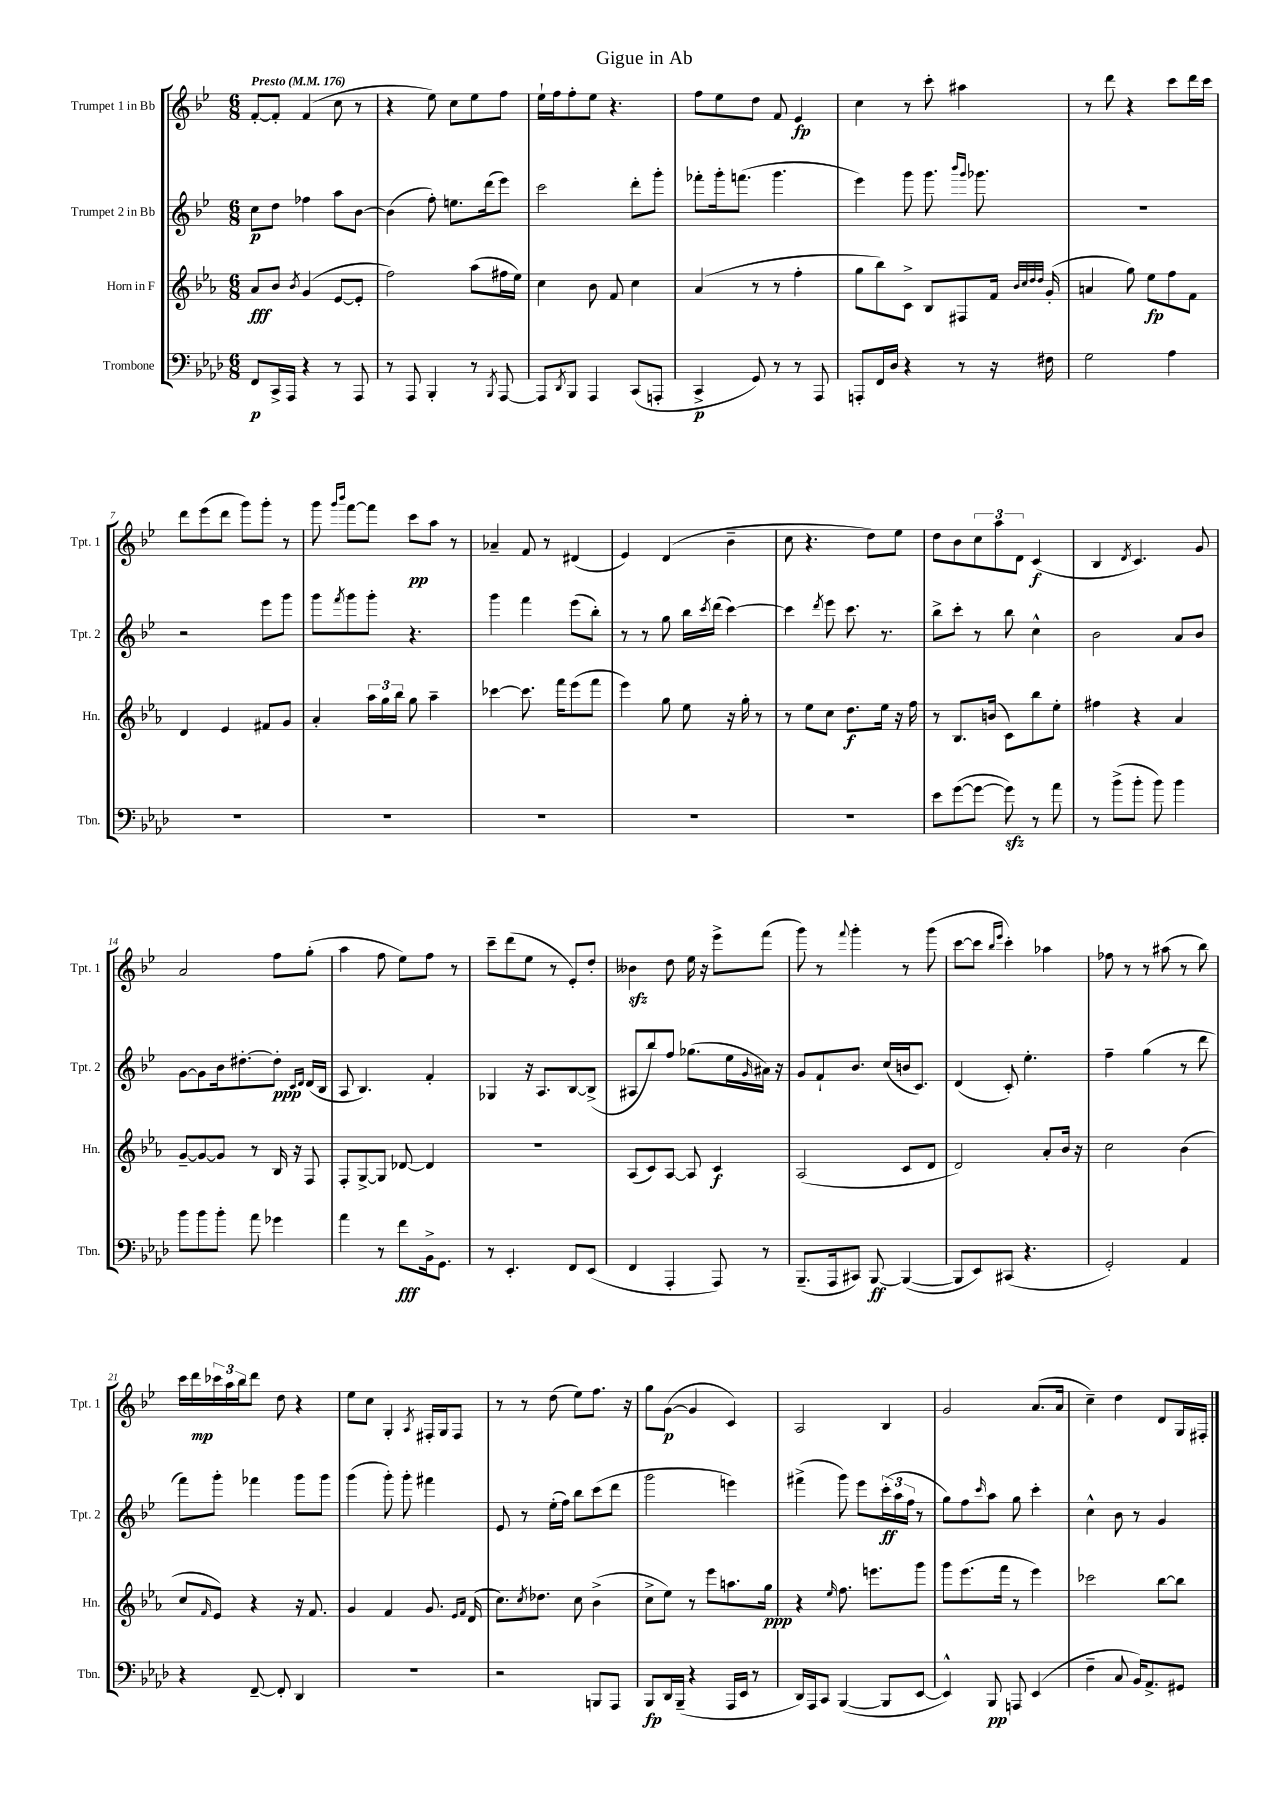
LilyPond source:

\header { title = "Gigue in Ab" }
<<
\new StaffGroup <<
\new Staff = "s0" \with { instrumentName = "Trumpet 1 in Bb" shortInstrumentName = "Tpt. 1" } {
    \clef treble \key bes \major \numericTimeSignature \time 6/8 \tempo "Presto" 4 = 176
    f'8~-. f'8-. f'4( c''8 r8 |
    r4 ees''8) c''8 ees''8 f''8 |
    ees''16-! f''16 f''8-. ees''8 r4. |
    f''8 ees''8 d''8 f'8 ees'4\fp |
    c''4 r8 c'''8-. ais''4 |
    r8 d'''8 r4 c'''8 d'''16 c'''16 |
    d'''8 ees'''8( d'''8 g'''8) g'''8-. r8 |
    g'''8 \grace { g'''16 bes'''16 } f'''8~ f'''8 c'''8\pp a''8 r8 |
    aes'4-- f'8 r8 dis'4( |
    ees'4) d'4( bes'4-- |
    c''8 r4. d''8) ees''8 |
    d''8 bes'8 \tuplet 3/2 { c''8 a''8 d'8 } c'4\f( |
    bes4 \acciaccatura { d'8 } c'4.) g'8 |
    a'2 f''8 g''8-.( |
    a''4 f''8 ees''8) f''8 r8 |
    c'''8-- d'''8( ees''8 r8 ees'8-.) d''8-. |
    beses'4\sfz d''8 ees''16 r16 ees'''8-> f'''8( |
    g'''8) r8 \appoggiatura { f'''8 } g'''4-. r8 g'''8( |
    c'''8~ c'''8 \grace { bes''16 ees'''16 } c'''4-.) aes''4 |
    fes''8 r8 r8 ais''8( r8 bes''8) |
    c'''16 d'''16\mp \tuplet 3/2 { ces'''16 a''16 bes''16 } d'''8 d''8 r4 |
    ees''8 c''8 g4-. \acciaccatura { a8 } fis16-. g16 fis8 |
    r8 r8 d''8( ees''8) f''8. r16 |
    g''8 g'8~\p( g'4 c'4) |
    a2 bes4 |
    g'2 a'8.( a'16 |
    c''4--) d''4 d'8 g16 fis16-. \bar "|." |
}
\new Staff = "s1" \with { instrumentName = "Trumpet 2 in Bb" shortInstrumentName = "Tpt. 2" } {
    \clef treble \key bes \major \numericTimeSignature \time 6/8
    c''8\p d''8 fes''4 a''8 bes'8~ |
    bes'4( f''8-.) e''8. d'''16( ees'''8) |
    c'''2 d'''8-. g'''8-. |
    fes'''8-. g'''16-. f'''8.( g'''4. |
    ees'''4) g'''8 g'''8. \grace { bes'''16 g'''16 } ges'''8. |
    R2. |
    r2 ees'''8 g'''8 |
    g'''8 \acciaccatura { f'''8 } g'''8 g'''8-. r4. |
    g'''4 f'''4 ees'''8( bes''8-.) |
    r8 r8 g''8 bes''16 \acciaccatura { c'''8 } d'''16( c'''4~) |
    c'''4 \acciaccatura { d'''8 } ees'''8 c'''8. r8. |
    bes''8-> c'''8-. r8 bes''8 c''4-^ |
    bes'2 a'8 bes'8 |
    g'8~ g'8 bes'16 dis''8.~-. dis''8-.\ppp \grace { c'16 d'16 } d'16( bes16 |
    a8 bes4.) f'4-. |
    ges4 r16 a8. bes8~ bes8->( |
    ais8 bes''8) f''8 ges''8.( ees''16 \grace { g'16 } ais'16) r16 |
    g'8 f'8-! bes'8. c''16( b'16 c'8.) |
    d'4( c'8-.) ees''4.-. |
    f''4-- g''4( r8 d'''8 |
    f'''8) g'''8-. fes'''4 g'''8 g'''8 |
    g'''4( g'''8-.) g'''8-. fis'''4 |
    ees'8 r8 ees''16-.( f''16) bes''8 c'''8( d'''8 |
    g'''2 e'''4) |
    fis'''4->( g'''8) ees'''8 \tuplet 3/2 { c'''16-.\ff( a''16 f''16 } r8 |
    g''8) f''8 \grace { c'''16 } a''8 g''8 c'''4-. |
    c''4-^ bes'8 r8 g'4 \bar "|." |
}
\new Staff = "s2" \with { instrumentName = "Horn in F" shortInstrumentName = "Hn." } {
    \clef treble \key ees \major \numericTimeSignature \time 6/8
    aes'8\fff bes'8 \acciaccatura { bes'8 } g'4( ees'8~ ees'8-. |
    f''2) aes''8( fis''16 ees''16) |
    c''4 bes'8 f'8 c''4 |
    aes'4( r8 r8 f''4-. |
    g''8 bes''8) c'8-> bes8 fis8 f'16 \grace { bes'32 c''32 d''32 d''32 } g'16-.( |
    a'4 g''8) ees''8\fp f''8 f'8 |
    d'4 ees'4 fis'8 g'8 |
    aes'4-. \tuplet 3/2 { aes''16 g''16 bes''16 } g''8 aes''4-- |
    ces'''4~ ces'''8. f'''16 ees'''8( f'''8 |
    ees'''4) g''8 ees''8 r16 g''16-. r8 |
    r8 ees''8 c''8 d''8.\f ees''16 r16 f''16 |
    r8 bes8. b'16( c'8) bes''8 ees''8-. |
    fis''4 r4 aes'4 |
    g'8~-- g'8~ g'8 r8 bes16 r16 f8 |
    f8-. g8~-> g8 des'8~ des'4 |
    R2. |
    aes8( c'8) aes8~ aes8 c'4\f |
    aes2( c'8 d'8 |
    d'2) aes'8-. bes'16 r16 |
    c''2 bes'4( |
    c''8 \grace { f'16 } ees'8) r4 r16 f'8. |
    g'4 f'4 g'8. \grace { ees'16 f'16 } d'16( |
    c''8.) \acciaccatura { c''8 } des''8. c''8 bes'4->( |
    c''8-> ees''8) r8 ees'''8 a''8. g''16\ppp |
    r4 \grace { ees''16 } f''8. e'''8. g'''8 |
    g'''8 ees'''8.( f'''16 r8 ees'''4) |
    ces'''2 bes''8~ bes''8 \bar "|." |
}
\new Staff = "s3" \with { instrumentName = "Trombone" shortInstrumentName = "Tbn." } {
    \clef bass \key aes \major \numericTimeSignature \time 6/8
    f,8\p c,16-> aes,,16 r4 r8 aes,,8 |
    r8 aes,,8 bes,,4-. r8 \acciaccatura { bes,,8 } aes,,8~ |
    aes,,8 \acciaccatura { des,8 } bes,,8 aes,,4 c,8( a,,8-. |
    c,4->\p g,8) r8 r8 aes,,8 |
    a,,8-. f,16 des16 r4 r8 r16 fis16 |
    g2 aes4 |
    R2. |
    R2. |
    R2. |
    R2. |
    R2. |
    ees'8 g'8~( g'8~ g'8\sfz) r8 aes'8 |
    r8 bes'8->( bes'8-. bes'8) bes'4 |
    bes'8 bes'8 bes'8-. aes'8 ges'4 |
    aes'4 r8 f'8\fff bes,16-> g,8. |
    r8 ees,4.-. f,8 ees,8( |
    f,4 aes,,4-. aes,,8) r8 |
    bes,,8.--( aes,,16 cis,8) bes,,8~\ff bes,,4~( |
    bes,,8 ees,8) cis,8( r4. |
    g,2-.) aes,4 |
    r4 f,8~-- f,8-. des,4 |
    R2. |
    r2 b,,8 aes,,8 |
    bes,,8\fp des,16 bes,,16--( r4 aes,,16 ees,16 r8 |
    des,16) aes,,16 c,8 bes,,4~( bes,,8 ees,8~ |
    ees,4-^) bes,,8\pp a,,8 ees,4( |
    f4-- c8 bes,16) aes,8.-> gis,8 \bar "|." |
}
>>
>>
